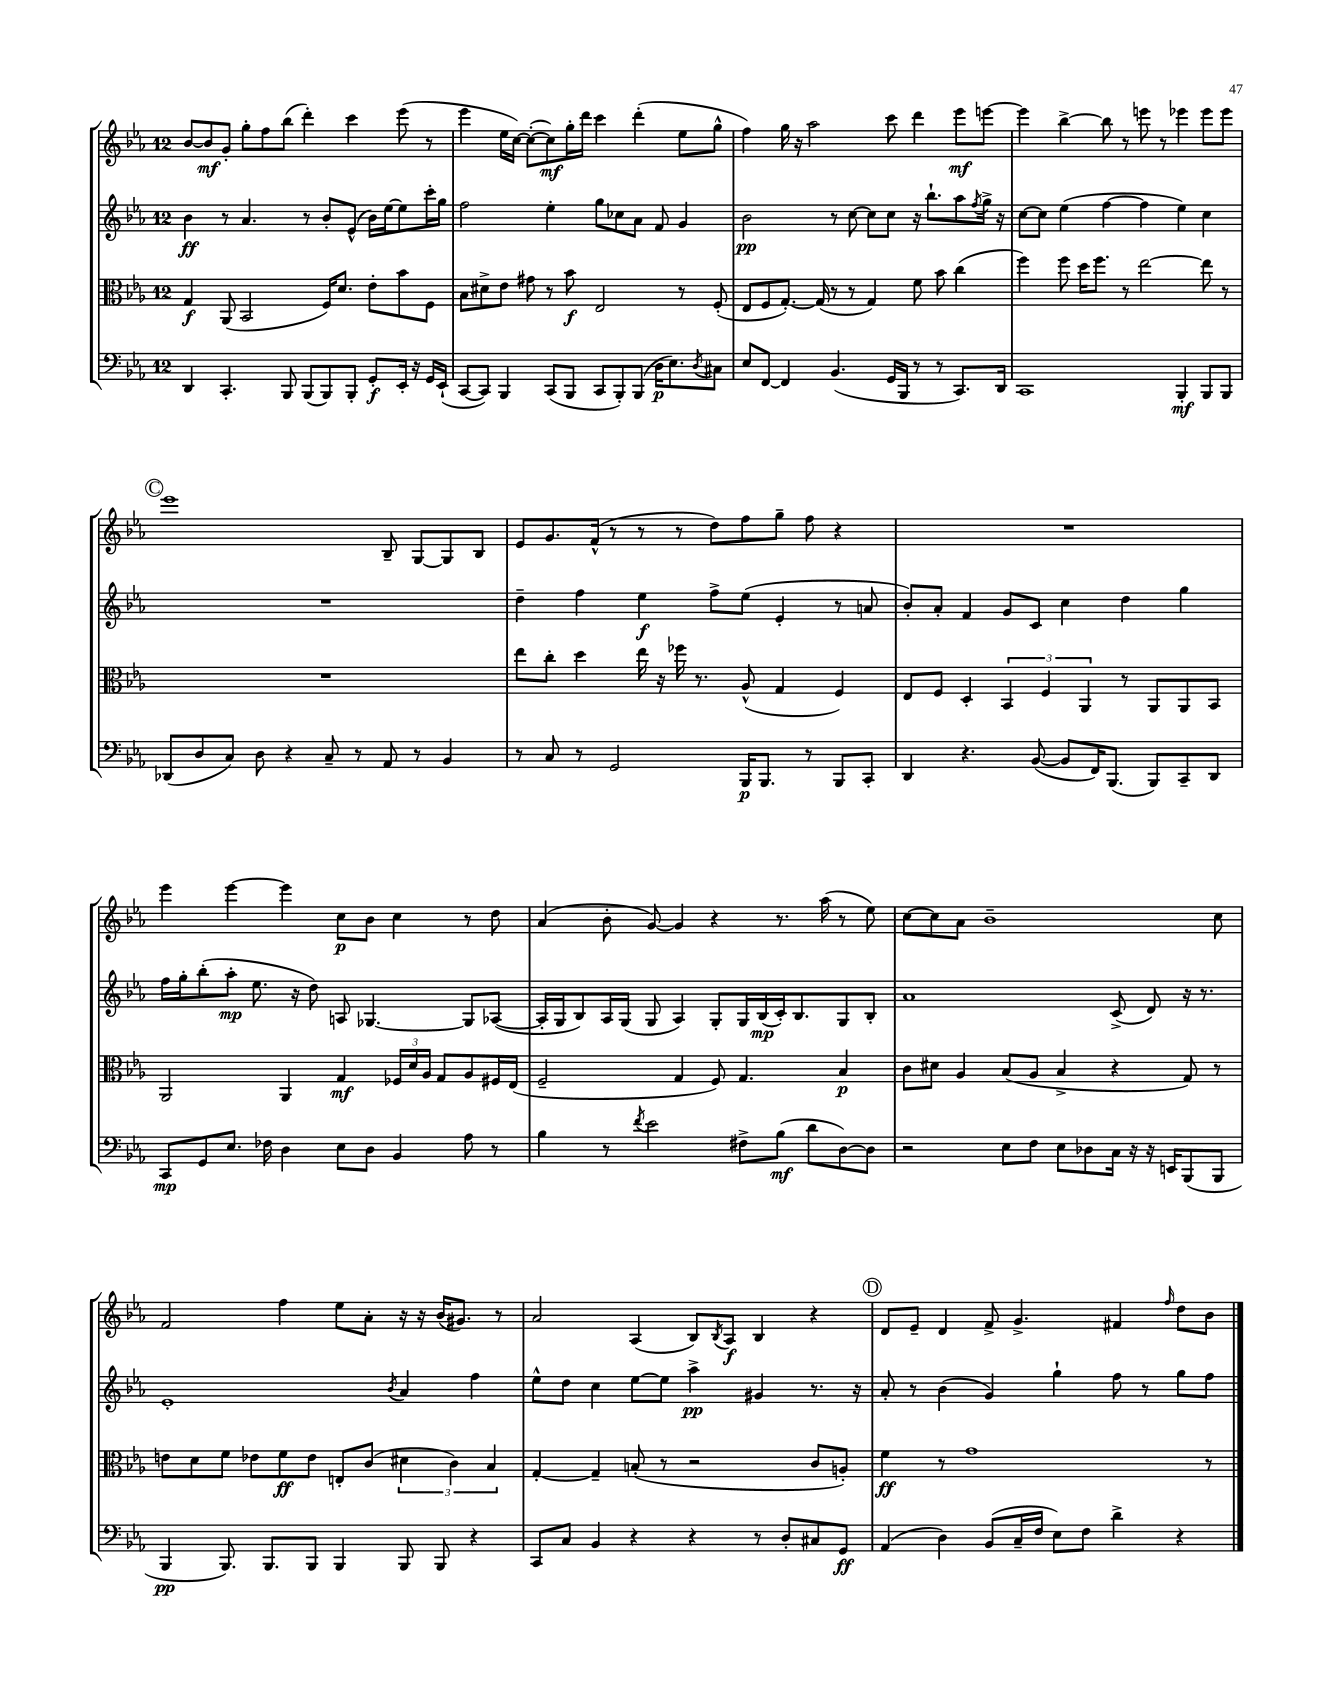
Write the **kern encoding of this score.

**kern	**kern	**kern	**kern
*staff4	*staff3	*staff2	*staff1
*clefF4	*clefC3	*clefG2	*clefG2
*k[b-e-a-]	*k[b-e-a-]	*k[b-e-a-]	*k[b-e-a-]
*M12/8	*M12/8	*M12/8	*M12/8
4DD/	4G/	4b-\	[8b-/L
.	.	.	8b-/]
4.CC'/	(8AA-/	8r	8g'/J
.	2BB-/	4.a-/	8gg'\L
.	.	.	8ff\
8BBB-/	.	.	(8bb-\J
(8BBB-/L	.	8r	4ddd'\)
8BBB-/)	16F/LK)	8b-'/L	.
.	8.d/J	.	.
8BBB-'/J	.	(8e-^^/J	4ccc\
8GG'/L	8e-'\L	16b-\LL)	.
.	.	[16ee-\J	.
16EE-'/Jk	8b-\	8ee-\]	(8eee-\
16r	.	.	.
16GG/LL	8F\J	16ccc'\L	8r
(16EE-`/JJ	.	16gg\JJ	.
=	=	=	=
[8CC/L	8B-\L	2ff\	4eee-\
8CC/]J)	8d#^\	.	.
4BBB-/	8e-\J	.	16ee-\LL
.	.	.	[16cc\JJ)
.	8g#\	.	(8cc'\_L
(8CC/L	8r	4ee-'\	8cc\])
8BBB-/J	8b-\	.	16gg'\L
.	.	.	16ddd\JJ
8CC/L	2E-/	8gg\L	4ccc\
8BBB-'/)	.	8cc-\	.
(8BBB-/J	.	8a-\J	(4ddd'\
16D\LK	.	8f/	.
8.E-\)	.	.	.
.	8r	4g/	8ee-\L
8qD/	.	.	.
8C#\J	(8F'/	.	8gg^^\J
=	=	=	=
8E-/L	8E-/L	2b-\	4ff\)
[8FF/J	8F/	.	.
4FF/]	[8.G'/J)	.	16gg\
.	.	.	16r
.	.	.	2aa-\
.	(16G/]	.	.
(4.BB-/	8r	8r	.
.	8r	[8cc\	.
.	4G/)	8cc\]L	.
16GG/LL	.	8cc\J	8ccc\
16BBB-/JJ	.	.	.
8r	8f\	16r	4ddd\
.	.	8.bb-`\L	.
8r	8b-\	.	.
8.CC/L)	(4cc\	8aa-\	8eee-\L
.	.	8qff/	.
.	.	16gg^\Jk	[8eee\J
16DD/Jk	.	16r	.
=	=	=	=
1CC	4ff\)	[8cc\L	4eee\]
.	.	8cc\]J	.
.	8ff\	(4ee-\	[4bb-^\
.	16dd\LK	.	.
.	8.ff\J	.	.
.	.	[4ff\	8bb-\]
.	8r	.	8r
.	[2ee-\	4ff\]	8eee\
.	.	.	8r
4BBB-'/	.	4ee-\)	4eee-\
8BBB-/L	8ee-\]	4cc\	8eee-\L
8BBB-/J	8r	.	8eee-\J
=	=	=	=
(8DD-/L	1.r	1.r	1eee-
8D/	.	.	.
8C/J)	.	.	.
8D\	.	.	.
4r	.	.	.
8C~/	.	.	.
8r	.	.	.
8AA-/	.	.	8B-~/
8r	.	.	[8G/L
4BB-/	.	.	8G/]
.	.	.	8B-/J
=	=	=	=
8r	8ee-\L	4dd~\	8e-/L
8C/	8cc'\J	.	8.g/
8r	4dd\	4ff\	.
.	.	.	(16f^^/Jk
2GG/	.	.	8r
.	16ee-\	4ee-\	8r
.	16r	.	.
.	16ff-\	.	8r
.	8.r	.	.
.	.	8ff^\L	8dd\L)
16BBB-/LK	(8A-^^/	(8ee-\J	8ff\
8.BBB-/J	.	.	.
.	4G/	4e-'/	8gg~\J
8r	.	.	8ff\
8BBB-/L	4F/)	8r	4r
8CC'/J	.	8a/	.
=	=	=	=
4DD/	8E-/L	8b-'/L)	1.r
.	8F/J	8a-'/J	.
4.r	4D'/	4f/	.
.	6BB-/	8g/L	.
([8BB-/	.	8c/J	.
.	6F/	.	.
8BB-/]L	.	4cc\	.
.	6AA-/	.	.
16FF/K)	.	.	.
(8.BBB-/J	.	.	.
.	8r	4dd\	.
8BBB-/L)	8AA-/L	.	.
8CC~/	8AA-/	4gg\	.
8DD/J	8BB-/J	.	.
=	=	=	=
8CC/L	2AA-/	16ff\LL	4eee-\
.	.	16gg'\J	.
8GG/	.	(8bb-'\	.
8.E-/J	.	8aa-'\J	[4eee-\
.	.	8.ee-\	.
16F-\	.	.	.
4D\	4AA-/	.	4eee-\]
.	.	16r	.
.	.	8dd\)	.
8E-\L	4G/	8A/	8cc\L
8D\J	.	[4.G-/	8b-\J
4BB-/	24F-/LL	.	4cc\
.	24d/	.	.
.	24A-/JJ	.	.
.	8G/L	.	.
8A-\	8A-/	8G-/]L	8r
8r	16F#/L	([8A-/J	8dd\
.	(16E-/JJ	.	.
=	=	=	=
4B-\	2F~/	16A-'/]LL	(4a-/
.	.	16G/J	.
.	.	8B-/)	.
8r	.	16A-/L	8b-'\
.	.	(16G/JJ	.
8qf/	.	.	.
2e-\	.	8G/	[8g/)
.	4G/	4A-/)	4g/]
.	8F/)	8G'/L	4r
8F#^\L	4.G/	16G/L	.
.	.	(16B-/	.
(8B-\J	.	16c'/J)	8.r
.	.	8.B-/	.
8d\L	.	.	.
.	.	.	(16aa-\
[8D\)	4B-/	8G/	8r
8D\]J	.	8B-'/J	8ee-\)
=	=	=	=
2r	8c\L	1a-	[8cc\L
.	8d#\J	.	8cc\]
.	4A-/	.	8a-\J
.	.	.	1b-~
8E-\L	(8B-/L	.	.
8F\J	8A-/J	.	.
8E-\L	4B-^/	.	.
8D-\	.	.	.
16C\Jk	4r	(8c^/	.
16r	.	.	.
16r	.	8d/)	.
16EE/LK	.	.	.
(8BBB-/	8G/)	16r	.
.	.	8.r	.
8BBB-/J	8r	.	8cc\
=	=	=	=
4BBB-/	8e\L	1e-'	2f/
.	8d\	.	.
8.BBB-/)	8f\J	.	.
.	8e-\L	.	.
8.BBB-/L	.	.	.
.	8f\	.	4ff\
8BBB-/J	8e-\J	.	.
4BBB-/	8E'/L	.	8ee-\L
.	(8c/J	.	8a-'\J
.	.	8qb-/	.
8BBB-/	6d#\	4a-/	16r
.	.	.	16r
8BBB-/	.	.	(16b-/LK
.	6c\)	.	.
.	.	.	8.g#/J)
4r	.	4ff\	.
.	6B-/	.	.
.	.	.	8r
=	=	=	=
8CC/L	[4G'/	8ee-^^\L	2a-/
8C/J	.	8dd\J	.
4BB-/	4G~/]	4cc\	.
4r	(8B'/	[8ee-\L	(4A-/
.	8r	8ee-\]J	.
4r	2r	4aa-^\	8B-/L)
.	.	.	8qB-/
.	.	.	8A-/J
8r	.	4g#/	4B-/
8D'/L	.	.	.
8C#/	8c/L	8.r	4r
8GG/J	8A'/J)	.	.
.	.	16r	.
=	=	=	=
(4AA-/	4f\	8a-'/	8d/L
.	.	8r	8e-~/J
4D\)	8r	(4b-\	4d/
.	1g	.	.
(8BB-/L	.	4g/)	8f^/
16C~/L	.	.	4.g^/
16F/JJ	.	.	.
8E-\L)	.	4gg`\	.
8F\J	.	.	.
4d^\	.	8ff\	4f#/
.	.	8r	.
.	.	.	16qqff/
4r	.	8gg\L	8dd\L
.	8r	8ff\J	8b-\J
==	==	==	==
*-	*-	*-	*-
